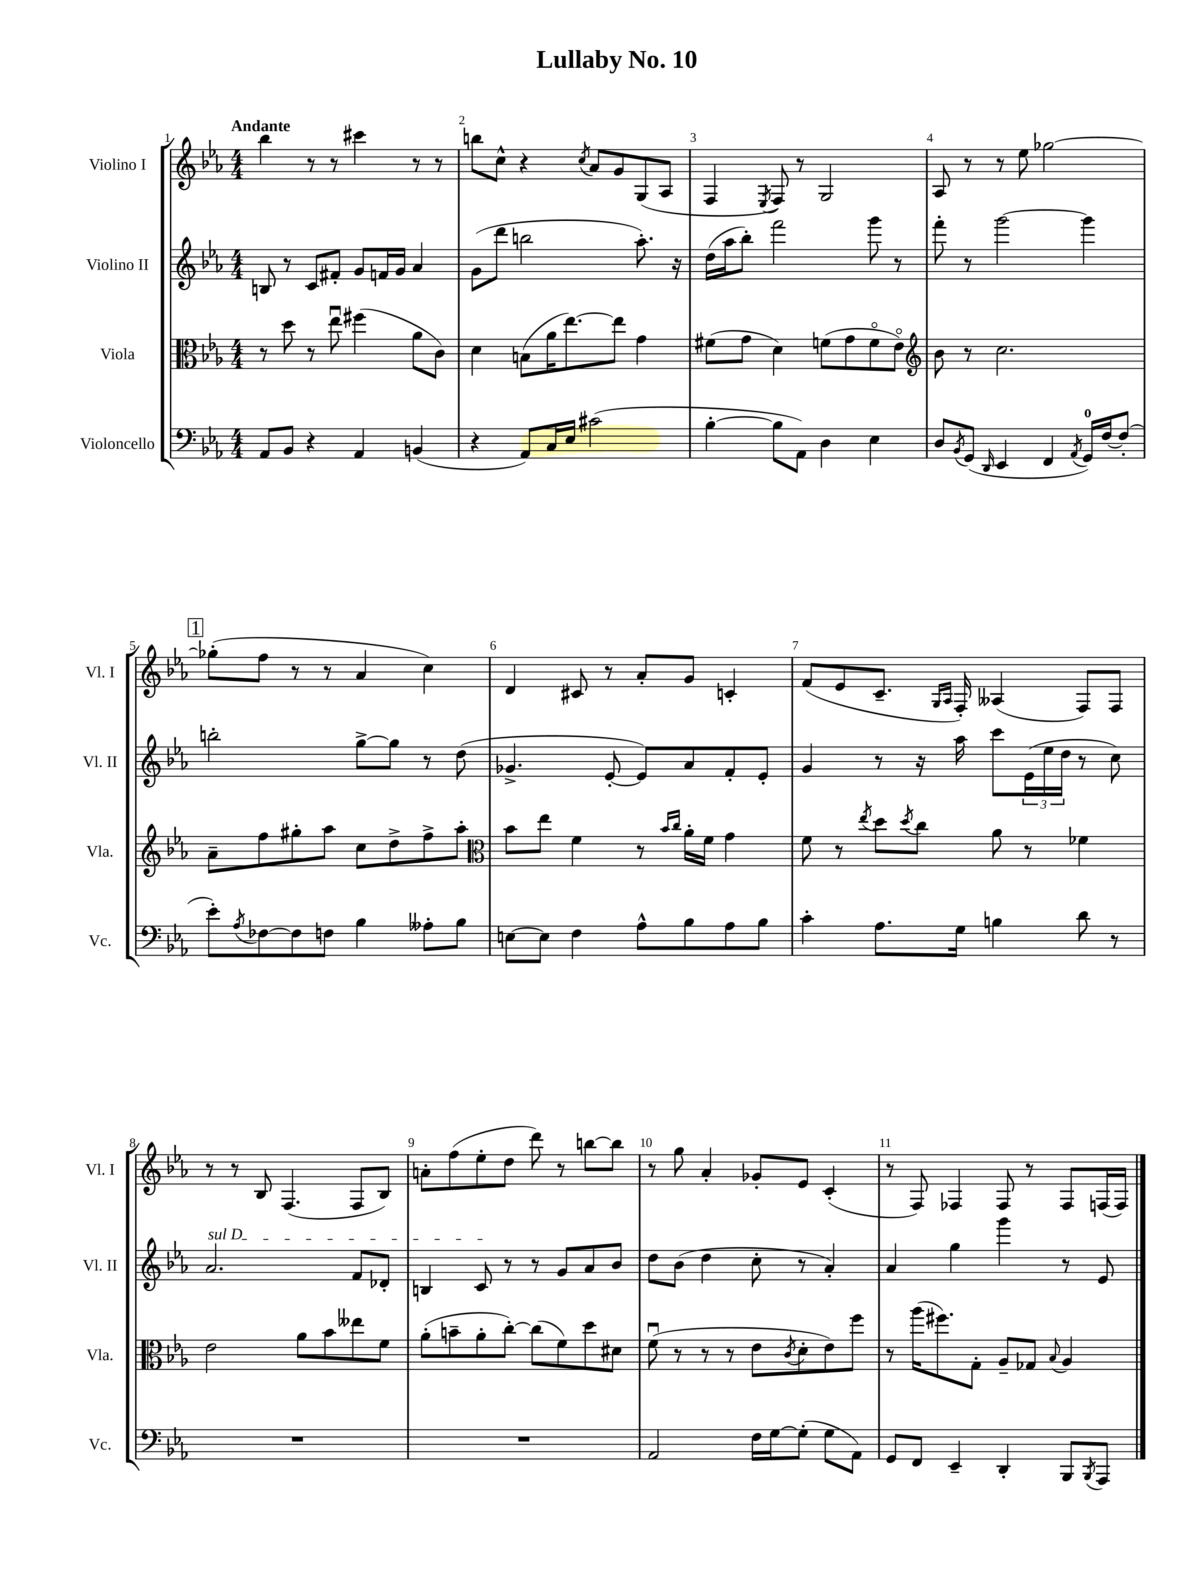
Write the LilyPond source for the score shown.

\header { title = "Lullaby No. 10" }
<<
\new StaffGroup <<
\new Staff = "s0" \with { instrumentName = "Violino I" shortInstrumentName = "Vl. I" } {
    \clef treble \key ees \major \numericTimeSignature \time 4/4 \tempo "Andante"
    bes''4 r8 r8 cis'''4 r8 r8 |
    b''8 c''8-^ r4 \acciaccatura { c''8 } aes'8 g'8 g8( aes8 |
    f4 \acciaccatura { ees8 } f8) r8 g2 |
    aes8 r8 r8 ees''8 ges''2~ |
    \mark \markup { \box "1" } ges''8-.( f''8 r8 r8 aes'4 c''4) |
    d'4 cis'8 r8 aes'8-. g'8 c'4-. |
    f'8( ees'8 c'8.-- \grace { g16 aes16 } f16-.) aeses4( f8) f8 |
    r8 r8 bes8 f4.( f8 bes8) |
    a'8-. f''8( ees''8-. d''8 d'''8) r8 b''8~ b''8 |
    r8 g''8 aes'4-. ges'8-. ees'8 c'4-.( |
    r8 f8) fes4 fes8 r8 fes8 f16( f16) \bar "|." |
}
\new Staff = "s1" \with { instrumentName = "Violino II" shortInstrumentName = "Vl. II" } {
    \clef treble \key ees \major \numericTimeSignature \time 4/4
    b8 r8 c'8 fis'8-. g'8 f'16 g'16 aes'4 |
    g'8( d'''8 b''2 aes''8.-.) r16 |
    d''16( aes''16 bes''8-.) f'''2 g'''8 r8 |
    f'''8-. r8 g'''2~ g'''4 |
    \mark \markup { \box "1" } b''2-. g''8~-> g''8 r8 d''8( |
    ges'4.-> ees'8~-. ees'8) aes'8 f'8-. ees'8-. |
    g'4 r8 r16 aes''16 c'''8 \tuplet 3/2 { ees'16( ees''16 d''16 } r8 c''8) |
    \once \override TextSpanner.bound-details.left.text = \markup { \italic "sul D" } aes'2.\startTextSpan f'8 des'8-. |
    b4 c'8\stopTextSpan r8 r8 g'8 aes'8 bes'8 |
    d''8 bes'8( d''4 c''8-. r8 aes'4-.) |
    aes'4 g''4 g'''4 r8 ees'8 \bar "|." |
}
\new Staff = "s2" \with { instrumentName = "Viola" shortInstrumentName = "Vla." } {
    \clef alto \key ees \major \numericTimeSignature \time 4/4
    r8 d''8 r8 ees''8\downbow fis''4( aes'8 c'8) |
    d'4 b8( aes'16 ees''8.~) ees''8 g'4 |
    fis'8( g'8 d'4) f'8( g'8 f'8\flageolet ees'8\flageolet) |
    \clef treble bes'8 r8 c''2. |
    \mark \markup { \box "1" } aes'8-- f''8 gis''8-. aes''8 c''8 d''8-> f''8-> aes''8-. |
    \clef alto bes'8 ees''8 f'4 r8 \grace { bes'16 c''16 } aes'16-. f'16 g'4 |
    f'8 r8 \acciaccatura { ees''8 } d''8 \acciaccatura { d''8 } c''8 aes'8 r8 fes'4 |
    ees'2 aes'8 bes'8 eeses''8 f'8 |
    aes'8-.( b'8-- aes'8-. c''8~-.) c''8( f'8) d''8 dis'8 |
    f'8\downbow( r8 r8 r8 ees'8 \acciaccatura { c'8 } d'8-. ees'8) f''8 |
    r8 aes''16( fis''8.) g8-. aes8-- ges8 \appoggiatura { bes8 } aes4 \bar "|." |
}
\new Staff = "s3" \with { instrumentName = "Violoncello" shortInstrumentName = "Vc." } {
    \clef bass \key ees \major \numericTimeSignature \time 4/4
    aes,8 bes,8 r4 aes,4 b,4( |
    r4 aes,8) c16 ees16 cis'2( |
    bes4~-. bes8 aes,8) d4 ees4 |
    d8 \acciaccatura { bes,8 } g,8( \grace { d,16 } ees,4 f,4 \acciaccatura { aes,8 } g,16-0) f16~ f8-.( |
    \mark \markup { \box "1" } ees'8-.) \acciaccatura { aes8 } fes8~ fes8 f8 bes4 aeses8-. bes8 |
    e8~ e8 f4 aes8-^ bes8 aes8 bes8 |
    c'4-. aes8. g16 b4 d'8 r8 |
    R1 |
    R1 |
    aes,2 f16 g16~ g8-.( g8 aes,8) |
    g,8 f,8 ees,4-- d,4-. bes,,8 \acciaccatura { bes,,8 } aes,,8 \bar "|." |
}
>>
>>
\layout { \context { \Score \override BarNumber.break-visibility = ##(#f #t #t) barNumberVisibility = #all-bar-numbers-visible } }
